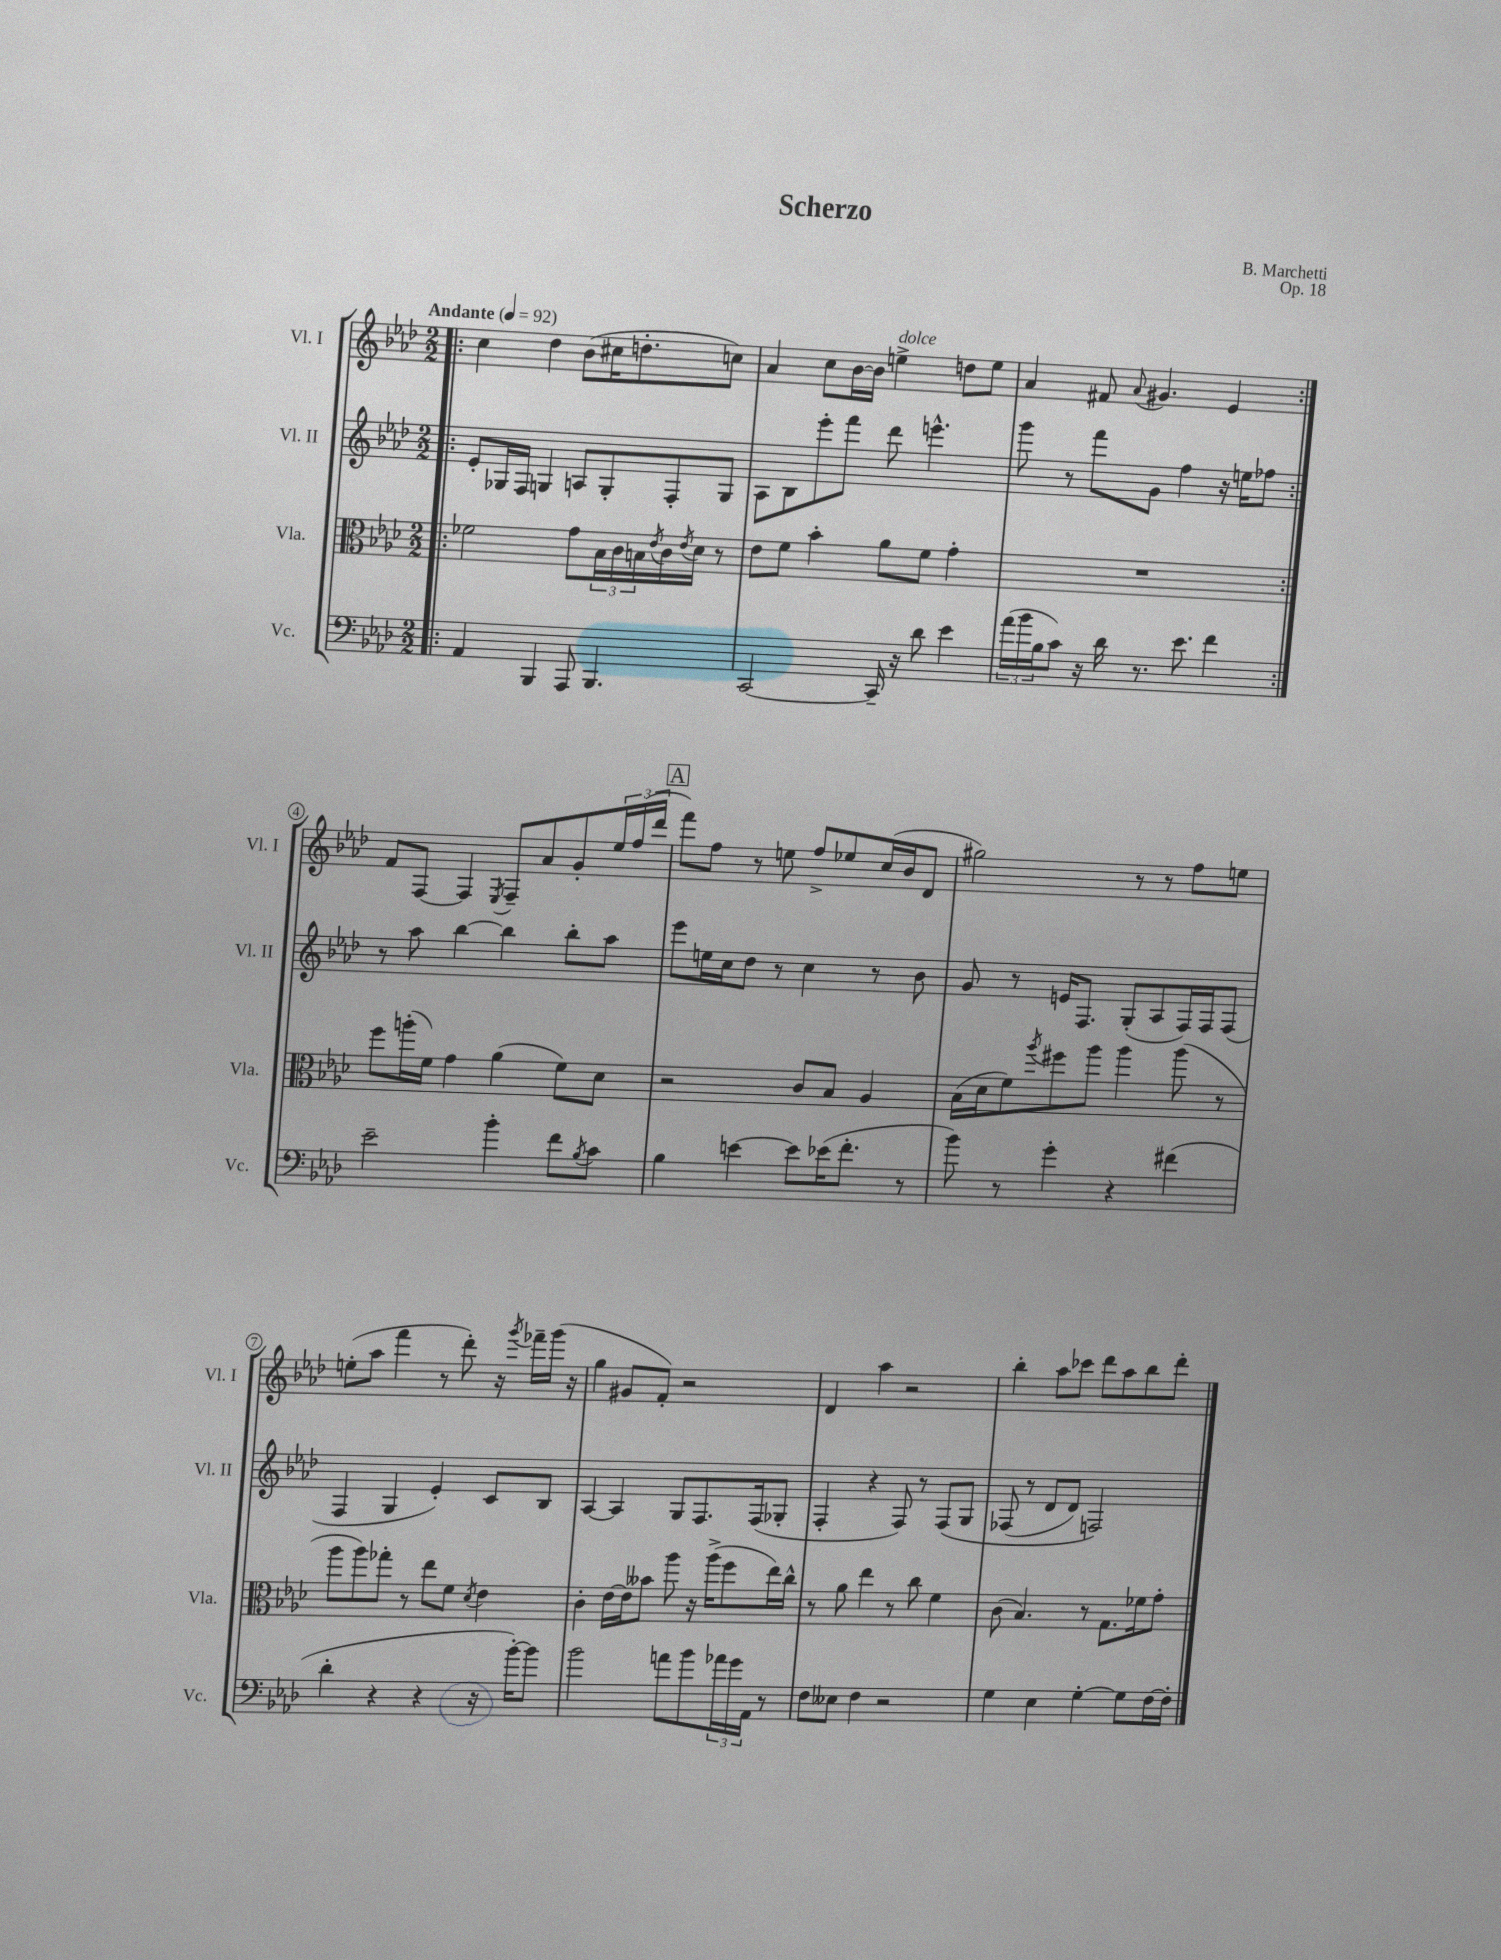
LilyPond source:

\header { title = "Scherzo" composer = "B. Marchetti" opus = "Op. 18" }
<<
\new StaffGroup <<
\new Staff = "s0" \with { instrumentName = "Vl. I" shortInstrumentName = "Vl. I" } {
    \clef treble \key aes \major \numericTimeSignature \time 2/2 \tempo "Andante" 4 = 92
    \repeat volta 2 { \bar ".|:" c''4 des''4 bes'8( cis''16 d''8.-. c''8) |
    aes'4 c''8 bes'16~ bes'16 e''4->^\markup { \italic "dolce" } d''8 e''8 |
    aes'4 fis'8 \appoggiatura { aes'8 } gis'4. ees'4 | }
    f'8 f8~ f4 \acciaccatura { ees8 } f8-- aes'8 g'8-. \tuplet 3/2 { ees''16 f''16( des'''16 } |
    \mark \markup { \box "A" } f'''8) f''8 r8 e''8 f''8-> ees''8 c''16( bes'16 des'8 |
    gis''2) r8 r8 f''8 e''8 |
    e''8-.( aes''8 f'''4 r8 des'''8-.) r16 \acciaccatura { g'''8 } fes'''16-- g'''16( r16 |
    g''4 gis'8 f'8-.) r2 |
    des'4 aes''4 r2 |
    bes''4-. aes''8 ces'''8 des'''8 aes''8 bes''8 des'''8-. \bar "|." |
}
\new Staff = "s1" \with { instrumentName = "Vl. II" shortInstrumentName = "Vl. II" } {
    \clef treble \key aes \major \numericTimeSignature \time 2/2
    \repeat volta 2 { \bar ".|:" ees'8-. ges16 f16 g4 a8 g8-. f8-. g8 |
    aes8 bes8 ees'''8-. f'''8 des'''8 e'''4.-^ |
    g'''8 r8 f'''8 g'8 f''4 r16 e''16 fes''8 | }
    r8 aes''8 bes''4~ bes''4 bes''8-. aes''8 |
    \mark \markup { \box "A" } ees'''8 e''16 c''16 des''8 r8 c''4 r8 bes'8 |
    g'8 r8 e'16 f8. g8-.( aes8 f16) f16 f8( |
    f4 g4 ees'4-.) c'8 bes8 |
    aes4~ aes4 g8 f8. f16( ges8-. |
    f4-. r4 f8) r8 f8\( g8 |
    fes8( r8 des'8 des'8) f2\) \bar "|." |
}
\new Staff = "s2" \with { instrumentName = "Vla." shortInstrumentName = "Vla." } {
    \clef alto \key aes \major \numericTimeSignature \time 2/2
    \repeat volta 2 { \bar ".|:" fes'2 g'8 \tuplet 3/2 { bes16 c'16 b16 } \acciaccatura { ees'8 } c'16 \acciaccatura { ees'8 } des'16 r8 |
    ees'8 f'8 bes'4-. aes'8 f'8 g'4-. |
    R1 | }
    f''8 a''16-.( f'16) g'4 aes'4( f'8) des'8 |
    \mark \markup { \box "A" } r2 c'8 bes8 aes4 |
    bes16( des'16 f'8) \acciaccatura { aes''8 } fis''8 aes''8 aes''4 aes''8( r8 |
    aes''8 aes''8) ges''8-. r8 ees''8 f'8 \acciaccatura { des'8 } ees'4 |
    c'4-. ees'16~ ees'16 beses'8 aes''8 r16 aes''16->( f''8 ees''16) c''16-^ |
    r8 aes'8 ees''4 r8 c''8 f'4 |
    c'8( bes4.) r8 g8. fes'16 g'8-. \bar "|." |
}
\new Staff = "s3" \with { instrumentName = "Vc." shortInstrumentName = "Vc." } {
    \clef bass \key aes \major \numericTimeSignature \time 2/2
    \repeat volta 2 { \bar ".|:" aes,4 bes,,4 aes,,8 bes,,4. |
    c,2~ c,16-- r16 des'8 ees'4 |
    \tuplet 3/2 { aes'16( bes'16 bes16 } c'8) r16 des'16 r8. ees'8. f'4 | }
    ees'2-- bes'4-. f'8 \acciaccatura { bes8 } c'8 |
    \mark \markup { \box "A" } bes4 e'4~ e'8 ees'16( f'8.-. r8 |
    bes'8) r8 g'4-. r4 fis'4( |
    des'4-. r4 r4 r16 bes'16~-.) bes'8 |
    bes'2 a'8 bes'8 \tuplet 3/2 { aes'16 g'16 aes,16 } r8 |
    f8 eeses8 f4 r2 |
    g4 ees4 g4~-. g8 f16~ f16-. \bar "|." |
}
>>
>>
\layout { \context { \Score \override BarNumber.stencil = #(make-stencil-circler 0.1 0.3 ly:text-interface::print) } }
